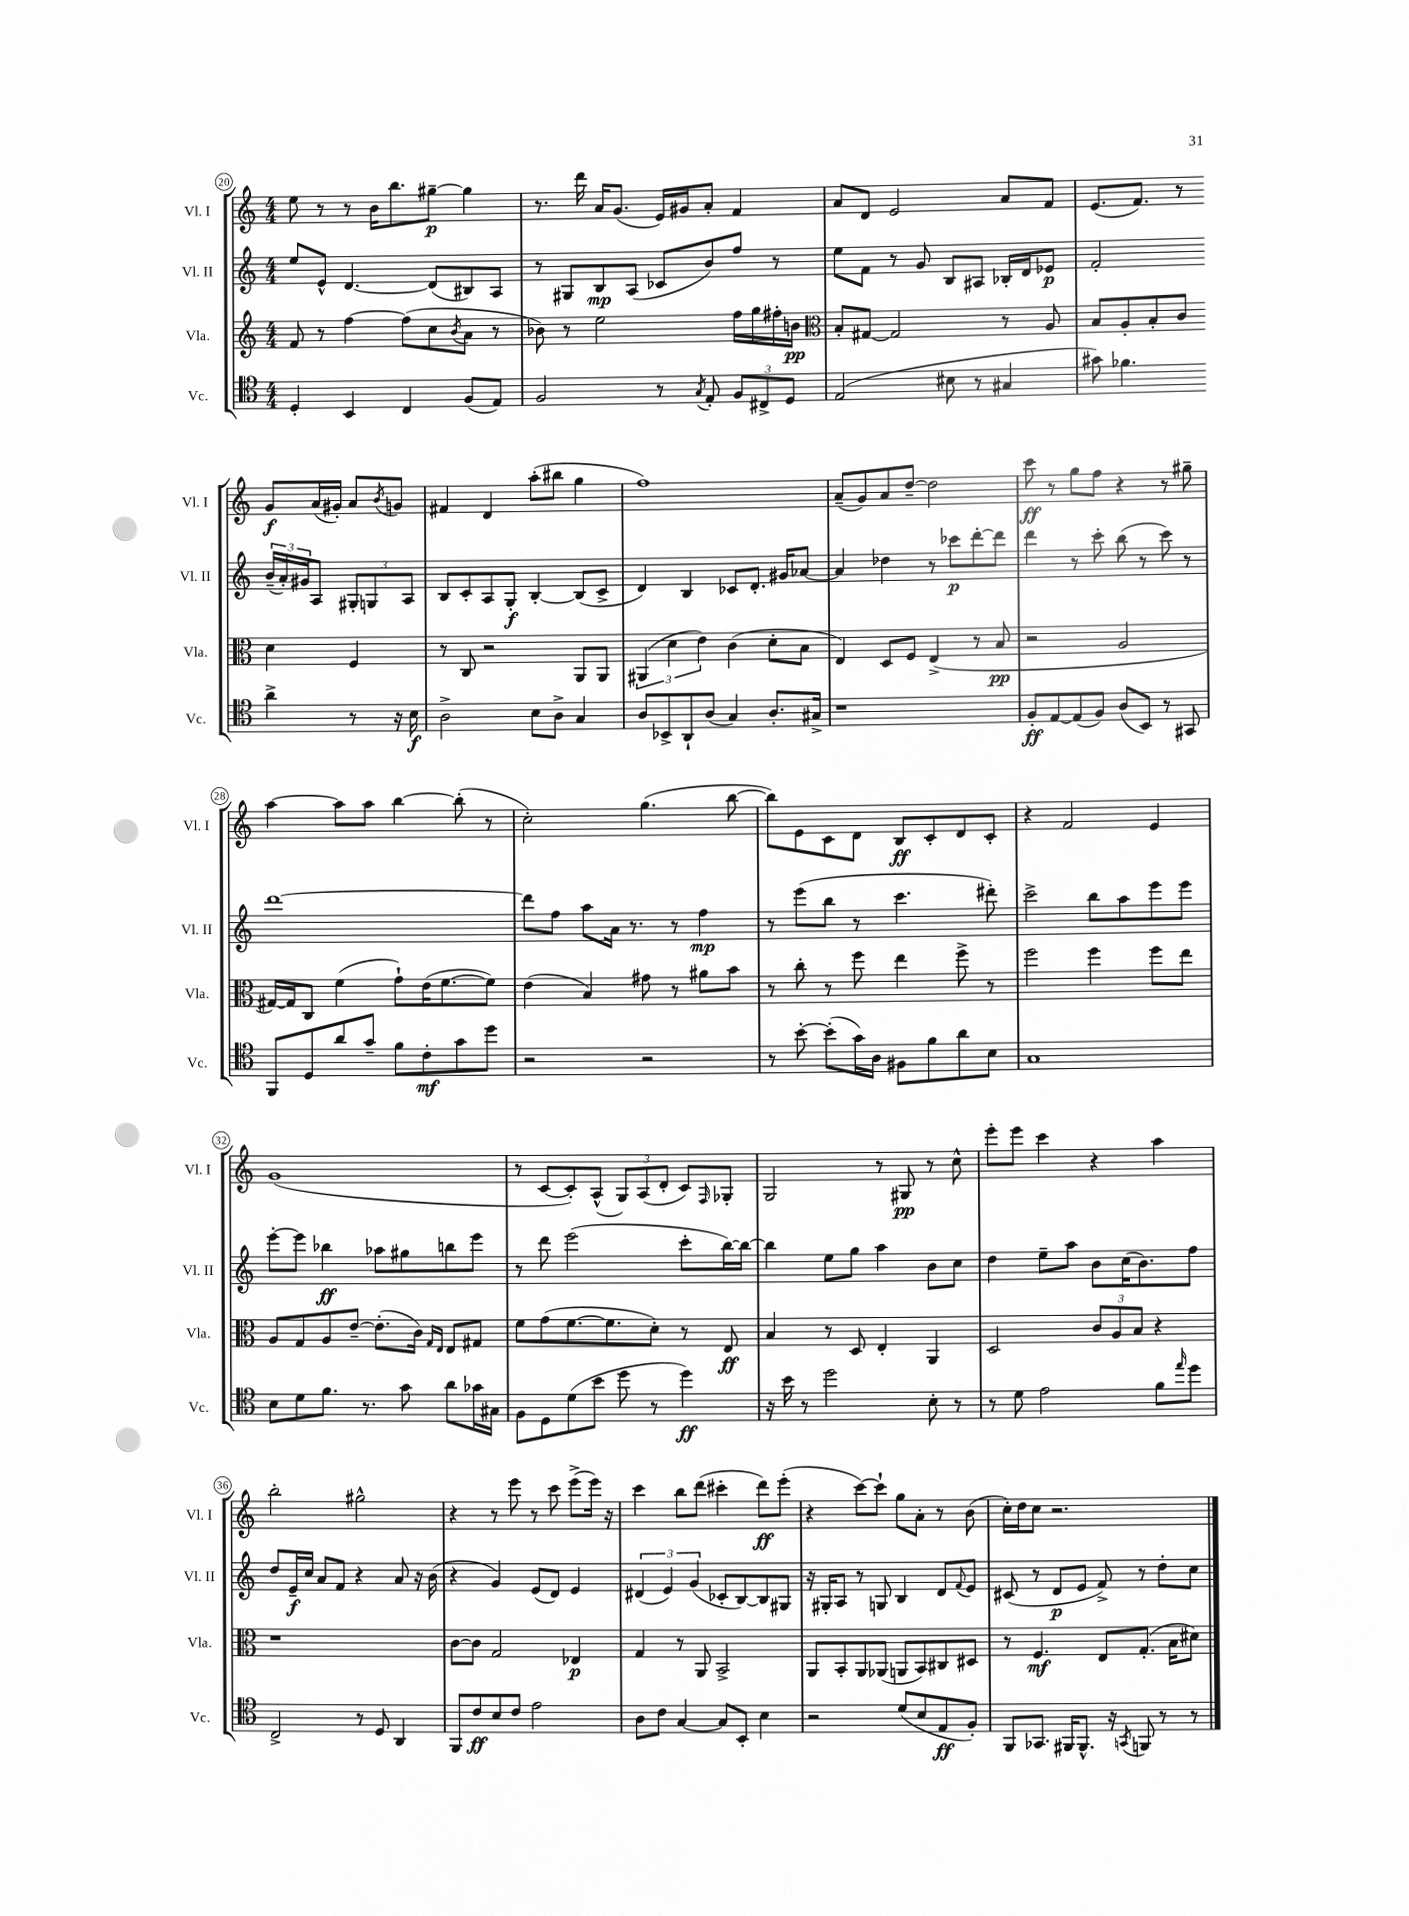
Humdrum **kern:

**kern	**dynam	**kern	**dynam	**kern	**dynam	**kern	**dynam
*part4	*part4	*part3	*part3	*part2	*part2	*part1	*part1
*staff4	*staff4	*staff3	*staff3	*staff2	*staff2	*staff1	*staff1
*I"Vc.	*	*I"Vla.	*	*I"Vl. II	*	*I"Vl. I	*
*I'Vc.	*	*I'Vla.	*	*I'Vl. II	*	*I'Vl. I	*
*clefC4	*	*clefG2	*	*clefG2	*	*clefG2	*
*k[]	*	*k[]	*	*k[]	*	*k[]	*
*M4/4	*	*M4/4	*	*M4/4	*	*M4/4	*
=20	=20	=20	=20	=20	=20	=20	=20
4D'/	.	8f/	.	8ee/L	.	8ee\	.
.	.	8r	.	8e^^/J	.	8r	.
4BB/	.	[4ff\	.	[4.d/	.	8r	.
.	.	.	.	.	.	16b\KL	.
.	.	.	.	.	.	8.bb\	.
4C/	.	(8ff\L]	.	.	.	.	.
.	.	8cc\	.	(8d/L]	.	[8gg#X~\J	p
.	.	8qb/	.	.	.	.	.
(8F/L	.	8a\J	.	8B#X/)	.	4gg#\]	.
8E/J)	.	8r	.	8A/J	.	.	.
=21	=21	=21	=21	=21	=21	=21	=21
2F/	.	8b-X\)	.	8r	.	8.r	.
.	.	8r	.	8G#X/L	.	.	.
.	.	.	.	.	.	16ddd\	.
.	.	2ee\	.	8B/	mp	16a/KL	.
.	.	.	.	.	.	(8.g/J	.
.	.	.	.	(8A/J	.	.	.
8r	.	.	.	8c-X/L	.	16e/LL)	.
.	.	.	.	.	.	16g#X/J	.
8qG/	.	.	.	.	.	.	.
8E'/	.	.	.	8b/)	.	8a'/J	.
12F/L	.	16ff\LL	.	8ff/J	.	4f/	.
.	.	16gg\	.	.	.	.	.
12C#X^/	.	.	.	.	.	.	.
.	.	16ff#X'\	.	8r	.	.	.
12D/J	.	.	.	.	.	.	.
.	.	16bn\JJ	pp	.	.	.	.
=22	=22	=22	=22	=22	=22	=22	=22
*	*	*clefC3	*	*	*	*	*
(2E/	.	8B'/L	.	8ee\L	.	8a/L	.
.	.	[8G#X/J	.	8f\J	.	8d/J	.
.	.	2G#/]	.	8r	.	2e/	.
.	.	.	.	8g/	.	.	.
8B#X\	.	.	.	8B/L	.	.	.
8r	.	.	.	8A#X/J	.	.	.
4G#X/	.	8r	.	16B-X'/LL	.	8a/L	.
.	.	.	.	16d/J	.	.	.
.	.	8A/	.	8e-X/J	p	8f/J	.
=23	=23	=23	=23	=23	=23	=23	=23
8g#X\)	.	8B/L	.	2f'/	.	(8.e/L	.
4.f-X\	.	8A'/	.	.	.	.	.
.	.	.	.	.	.	8.f/J)	.
.	.	8B'/	.	.	.	.	.
.	.	8c/J	.	.	.	8r	.
4a^\	.	4d\	.	(24b~/LL	.	8g/L	f
.	.	.	.	24a'/)	.	.	.
.	.	.	.	24g#X/J	.	.	.
.	.	.	.	8A/J	.	(16a/L	.
.	.	.	.	.	.	16g#X'/JJ)	.
8r	.	4F/	.	12G#X'/L	.	8a/L	.
.	.	.	.	12Gn/	.	.	.
.	.	.	.	.	.	8qb/	.
16r	.	.	.	.	.	8gn/J	.
.	.	.	.	12A/J	.	.	.
16B\	f	.	.	.	.	.	.
!!LO:LB:g=z
=24	=24	=24	=24	=24	=24	=24	=24
2A^\	.	8r	.	8B/L	.	4f#X/	.
.	.	8C/	.	8c'/	.	.	.
.	.	2r	.	8A/	.	4d/	.
.	.	.	.	8G'/J	f	.	.
8B\L	.	.	.	[4B'/	.	(8aa'\L	.
8A^\J	.	.	.	.	.	8bb#X\J	.
4G/	.	8AA/L	.	(8B/L]	.	4gg\	.
.	.	8AA/J	.	8c^/J	.	.	.
=25	=25	=25	=25	=25	=25	=25	=25
8A/L	.	(6AA#X/	.	4d/)	.	1ff)	.
8BB-X^/	.	.	.	.	.	.	.
.	.	6d\	.	.	.	.	.
8AA`/	.	.	.	4B/	.	.	.
.	.	6e\)	.	.	.	.	.
(8A/J	.	.	.	.	.	.	.
4G/)	.	(4c\	.	8c-X/L	.	.	.
.	.	.	.	8.d'/J	.	.	.
8.A'/L	.	8d'\L	.	.	.	.	.
.	.	.	.	16g#X/KL	.	.	.
.	.	8B\J	.	[8a-X/J	.	.	.
16G#X^/Jk	.	.	.	.	.	.	.
=26	=26	=26	=26	=26	=26	=26	=26
1r	.	4E/)	.	4a-/]	.	(8a~/L	.
.	.	.	.	.	.	8g/)	.
.	.	8D/L	.	4dd-X\	.	8a/	.
.	.	8F/J	.	.	.	[8dd~/J	.
.	.	(4E^/	.	8r	.	2dd\]	.
.	.	.	.	8ccc-X\L	p	.	.
.	.	8r	.	[8ddd'\	.	.	.
.	.	8B/	pp	8ddd\J]	.	.	.
=27	=27	=27	=27	=27	=27	=27	=27
8F'/L	ff	2r	.	4ddd\	.	8ccc\	ff
[8E/	.	.	.	.	.	8r	.
(8E/]	.	.	.	8r	.	8gg\L	.
8F/J)	.	.	.	8ccc'\	.	8ff\J	.
(8A/L	.	2A/	.	(8bb\	.	4r	.
8BB/J)	.	.	.	8r	.	.	.
8r	.	.	.	8ccc\)	.	8r	.
8GG#X/	.	.	.	8r	.	8gg#X~\	.
!!LO:LB:g=z
=28	=28	=28	=28	=28	=28	=28	=28
8FF/L	.	[16G#X/LL)	.	[1ddd	.	[4aa\	.
.	.	16G#/J]	.	.	.	.	.
8D/	.	8C/J	.	.	.	.	.
8a/	.	(4f\	.	.	.	8aa\L]	.
8g~/J	.	.	.	.	.	8aa\J	.
8f\L	.	8g`\L)	.	.	.	[4bb\	.
8c'\	mf	(16e\K	.	.	.	.	.
.	.	[8.f\	.	.	.	.	.
8g\	.	.	.	.	.	(8bb'\]	.
8dd\J	.	8f\J])	.	.	.	8r	.
=29	=29	=29	=29	=29	=29	=29	=29
2r	.	(4e\	.	8ddd\L]	.	2cc'\)	.
.	.	.	.	8ff\J	.	.	.
.	.	4B/)	.	8aa\L	.	.	.
.	.	.	.	16a\Jk	.	.	.
.	.	.	.	8.r	.	.	.
2r	.	8g#X\	.	.	.	(4.gg\	.
.	.	8r	.	8r	.	.	.
.	.	8a#X\L	.	4ff\	mp	.	.
.	.	8b\J	.	.	.	[8bb\	.
=30	=30	=30	=30	=30	=30	=30	=30
8r	.	8r	.	8r	.	8bb\L])	.
[8b'\	.	8cc'\	.	(8eee\L	.	8e\	.
(8b'\L]	.	8r	.	8bb\J	.	8c\	.
16g\L)	.	8ff\	.	8r	.	8d\J	.
16A\JJ	.	.	.	.	.	.	.
8F#X\L	.	4ee\	.	4.ccc\	.	8B/L	ff
8f\	.	.	.	.	.	8c'/	.
8a\	.	8ff^\	.	.	.	8d/	.
8B\J	.	8r	.	8ddd#X'\)	.	8c'/J	.
=31	=31	=31	=31	=31	=31	=31	=31
1G	.	2ff\	.	2ccc^\	.	4r	.
.	.	.	.	.	.	2f/	.
.	.	4ff\	.	8bb\L	.	.	.
.	.	.	.	8aa\	.	.	.
.	.	8ff\L	.	8eee\	.	4e/	.
.	.	8ee\J	.	8eee\J	.	.	.
!!LO:LB:g=z
=32	=32	=32	=32	=32	=32	=32	=32
8B\L	.	8A/L	.	[8eee'\L	.	(1g	.
8d\	.	8G/	.	8eee\J]	.	.	.
8.f\J	.	8A/	.	4bb-X\	ff	.	.
.	.	[8e~/J	.	.	.	.	.
8.r	.	.	.	.	.	.	.
.	.	(8.e'\L]	.	8aa-X\L	.	.	.
8g\	.	.	.	8gg#X\	.	.	.
.	.	16c\Jk)	.	.	.	.	.
.	.	16qqG/LL	.	.	.	.	.
.	.	16qqE/JJ	.	.	.	.	.
8a\L	.	8E/L	.	8bbn\	.	.	.
16g-X\L	.	8G#X/J	.	8eee\J	.	.	.
16G#X\JJ	.	.	.	.	.	.	.
=33	=33	=33	=33	=33	=33	=33	=33
8F\L	.	8f\L	.	8r	.	8r	.
8D\	.	(8g\	.	8ddd\	.	[8c/L	.
(8d\	.	[8.f\	.	(2eee\	.	8c'/])	.
8b\J	.	.	.	.	.	(8A^^/J	.
.	.	8.f\]	.	.	.	.	.
8dd\	.	.	.	.	.	12G/L)	.
.	.	.	.	.	.	(12A/	.
8r	.	8d'\J)	.	.	.	.	.
.	.	.	.	.	.	12d'/J	.
4dd\)	ff	8r	.	8ccc'\L	.	8c/L)	.
.	.	.	.	.	.	16qqF/	.
.	.	8E/	ff	[16bb\L)	.	8G-X'/J	.
.	.	.	.	16bb\JJ_	.	.	.
=34	=34	=34	=34	=34	=34	=34	=34
16r	.	4B/	.	4bb\]	.	2G/	.
16b\	.	.	.	.	.	.	.
8r	.	.	.	.	.	.	.
2dd\	.	8r	.	8ee\L	.	.	.
.	.	8D/	.	8gg\J	.	.	.
.	.	4E'/	.	4aa\	.	8r	.
.	.	.	.	.	.	8G#X/	pp
8B'\	.	4AA/	.	8b\L	.	8r	.
8r	.	.	.	8cc\J	.	8cc^^\	.
=35	=35	=35	=35	=35	=35	=35	=35
8r	.	2D/	.	4dd\	.	8eee'\L	.
8d\	.	.	.	.	.	8eee\J	.
2e\	.	.	.	8ee~\L	.	4ccc\	.
.	.	.	.	8aa\J	.	.	.
.	.	12c/L	.	8b\L	.	4r	.
.	.	12A/	.	.	.	.	.
.	.	.	.	(16cc\K	.	.	.
.	.	12B/J	.	.	.	.	.
.	.	.	.	8.b\)	.	.	.
8f\L	.	4r	.	.	.	4aa\	.
16qqee/	.	.	.	.	.	.	.
8dd\J	.	.	.	8ff\J	.	.	.
!!LO:LB:g=z
=36	=36	=36	=36	=36	=36	=36	=36
2C^/	.	1r	.	8dd/L	.	2bb'\	.
.	.	.	.	16e~/L	f	.	.
.	.	.	.	16cc/JJ	.	.	.
.	.	.	.	8a/L	.	.	.
.	.	.	.	8f/J	.	.	.
8r	.	.	.	4r	.	2gg#X^^\	.
8D/	.	.	.	.	.	.	.
4AA/	.	.	.	8a/	.	.	.
.	.	.	.	16r	.	.	.
.	.	.	.	(16b\	.	.	.
=37	=37	=37	=37	=37	=37	=37	=37
8FF/L	.	[8c\L	.	4r	.	4r	.
8c/	ff	8c\J]	.	.	.	.	.
8B/	.	2G/	.	4g/)	.	8r	.
8c/J	.	.	.	.	.	8eee\	.
2e\	.	.	.	(8e/L	.	8r	.
.	.	.	.	8d/J)	.	8ccc\	.
.	.	4E-X/	p	4e/	.	(8eee^\L	.
.	.	.	.	.	.	16eee\Jk)	.
.	.	.	.	.	.	16r	.
=38	=38	=38	=38	=38	=38	=38	=38
8A\L	.	4G/	.	(6d#X/	.	4ccc\	.
8c\J	.	.	.	.	.	.	.
.	.	.	.	6e/)	.	.	.
[4G/	.	8r	.	.	.	8bb\L	.
.	.	.	.	(6g/	.	.	.
.	.	8AA/	.	.	.	(8ddd\J	.
8G/L]	.	2BB^/	.	8c-X'/L	.	4ccc#X'\	.
8BB'/J	.	.	.	[8B/)	.	.	.
4B\	.	.	.	8B/]	.	8ddd\L)	ff
.	.	.	.	8G#X/J	.	(8eee'\J	.
=39	=39	=39	=39	=39	=39	=39	=39
2r	.	8AA/L	.	16r	.	4r	.
.	.	.	.	16G#X'/KL	.	.	.
.	.	8BB'/	.	8A/J	.	.	.
.	.	8AA/	.	8r	.	[8ccc\L)	.
.	.	(8AA-X/J	.	8Gn/	.	8ccc`\J]	.
(8d/L	.	8AAn/L	.	4B/	.	8gg\L	.
8B/	.	8BB/)	.	.	.	8a'\J	.
8E/	ff	8C#X/	.	8d/L	.	8r	.
.	.	.	.	8qqf/	.	.	.
8F'/J)	.	8D#X/J	.	8e/J	.	(8b\	.
=40	=40	=40	=40	=40	=40	=40	=40
8FF/L	.	8r	.	(8c#X/	.	16cc'\LL)	.
.	.	.	.	.	.	16dd\J	.
8.GG-X/J	.	4.F/	mf	8r	.	8cc\J	.
.	.	.	.	8d/L	p	2.r	.
16FF#X/KL	.	.	.	.	.	.	.
8.FF#^^/J	.	.	.	8e/J	.	.	.
.	.	8E/L	.	8f^/)	.	.	.
16r	.	.	.	.	.	.	.
8qGGn/	.	.	.	.	.	.	.
8FFn/	.	(8.G'/J	.	8r	.	.	.
8r	.	.	.	8dd'\L	.	.	.
.	.	16B\KL	.	.	.	.	.
8r	.	8d#X\J)	.	8cc\J	.	.	.
==	==	==	==	==	==	==	==
*-	*-	*-	*-	*-	*-	*-	*-
